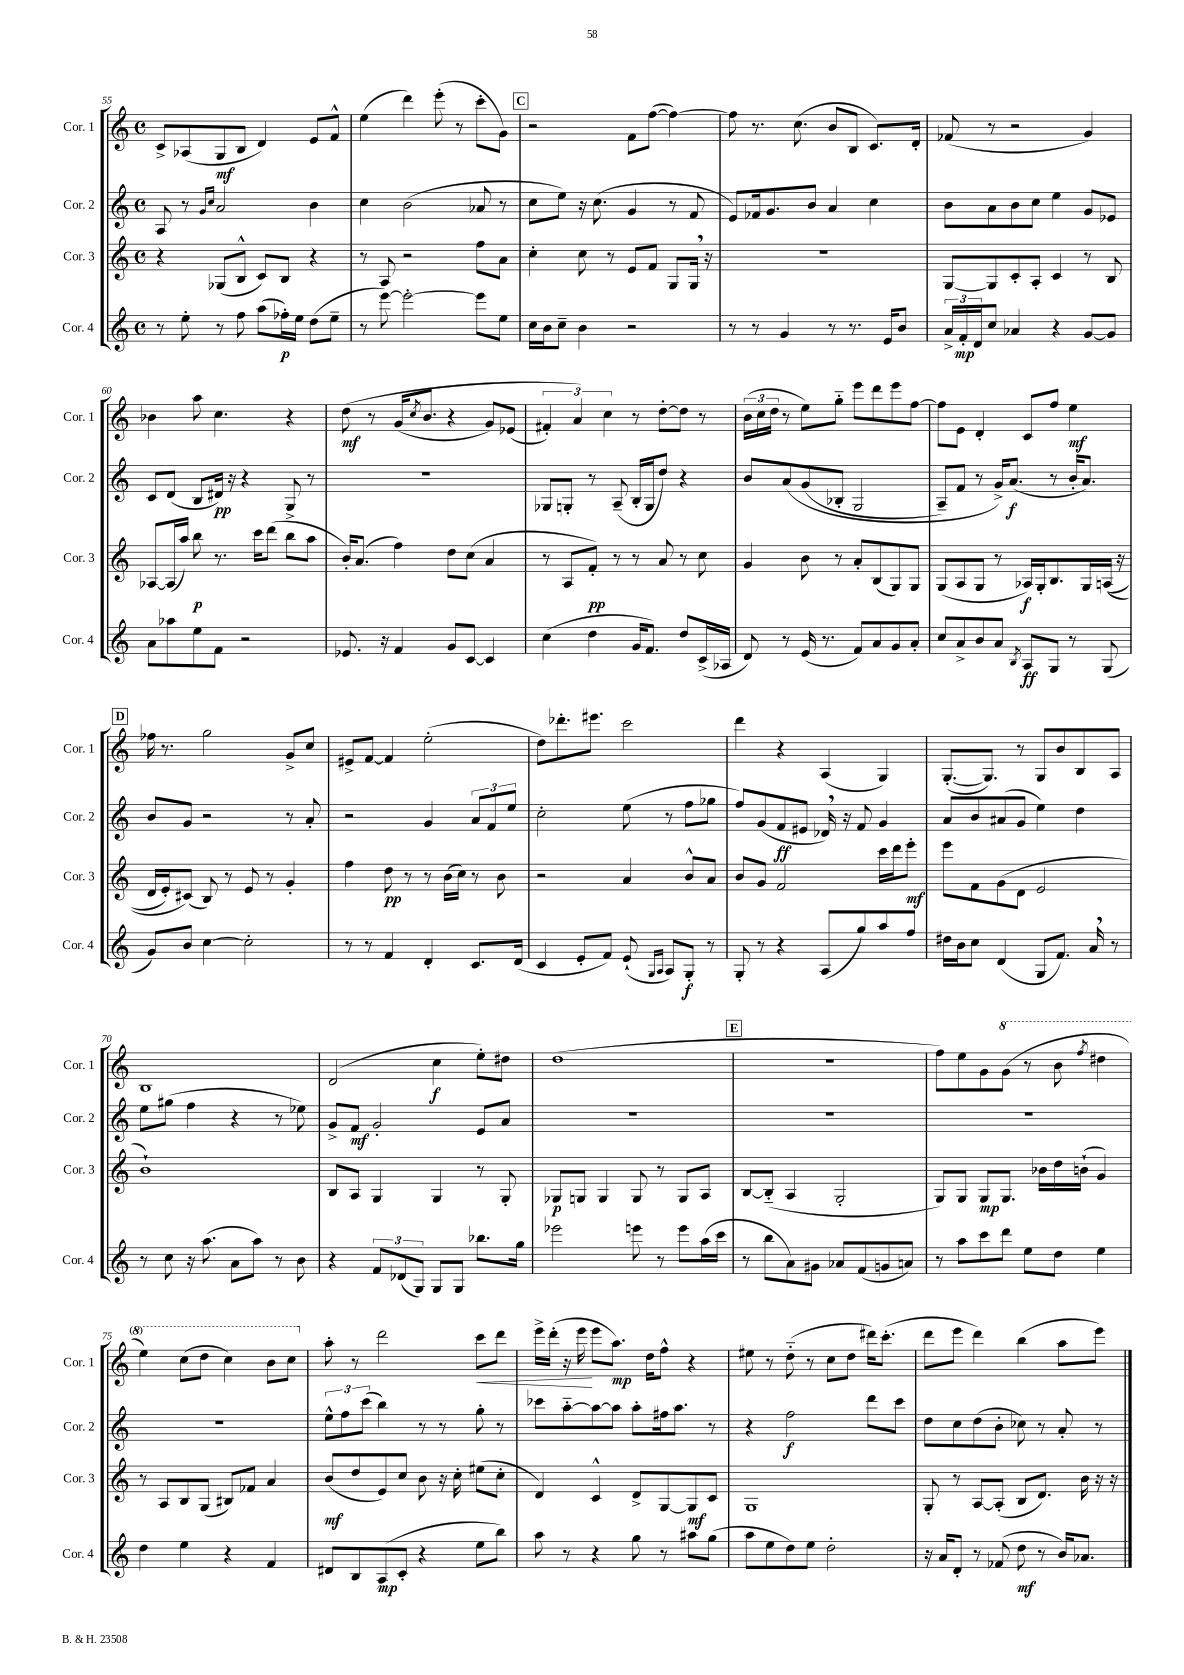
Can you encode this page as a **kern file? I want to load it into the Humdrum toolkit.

**kern	**kern	**kern	**kern
*staff4	*staff3	*staff2	*staff1
*clefG2	*clefG2	*clefG2	*clefG2
*k[]	*k[]	*k[]	*k[]
*M4/4	*M4/4	*M4/4	*M4/4
*met(c)	*met(c)	*met(c)	*met(c)
8r	4r	8A/	8c^/L
8ee'\	.	8r	(8A-/
.	.	16qqg/LL	.
.	.	16qqcc/JJ	.
8r	(8G-/L	2a/	8G/
8ff\	8B^^/J	.	8B/J
(8aa\L	8c/L)	.	4d/)
16ff-'\L)	8B/J	.	.
16ee\JJ	.	.	.
(8dd\L	4r	4b\	8e/L
8ee~\J	.	.	8f^^/J
=	=	=	=
8r	8r	4cc\	(4ee\
[8eee\)	8A/	.	.
2eee'\_	2r	(2b\	4ddd\)
.	.	.	(8eee'\
.	.	.	8r
8eee\]L	8ff\L	8a-/	8ccc'\L
8ee\J	8a\J	8r	8g\J)
=	=	=	=
16cc\LL	4cc'\	8cc\L	2r
16b\J	.	.	.
8cc~\J	.	8ee\J)	.
4b\	8cc\	16r	.
.	.	(8.cc\	.
.	8r	.	.
2r	8e/L	4g/	8f\L
.	8f/J	.	([8ff\J
.	8G/L	8r	4ff\_)
.	16G/Jk	8f/	.
.	16r	.	.
=	=	=	=
8r	1r	8e/L)	8ff\]
8r	.	16f-/k	8.r
.	.	8.g/	.
4g/	.	.	.
.	.	.	(8.cc\
.	.	8b/J	.
8r	.	4a/	8b/L
8.r	.	.	8B/J
.	.	4cc\	8.c/L)
16e/LK	.	.	.
8b/J	.	.	.
.	.	.	16d'/Jk
=	=	=	=
24a^/LL	[8G/L	8b\L	(8f-/
24f'/	.	.	.
24d/J	.	.	.
8cc/J	8G/]	8a\	8r
4a-/	8c'/	8b\	2r
.	8A'/J	8cc\J	.
4r	4c/	4ee\	.
[8g/L	8r	8g/L	4g/)
8g/]J	8B/	8e-/J	.
=	=	=	=
8a\L	[8A-/L	8c/L	4b-\
8aa-\	(16A-/]L	(8d/J	.
.	16aa/JJ)	.	.
8ee\	8bb\	8B/L	8aa\
8f\J	8.r	16d#/Jk)	4.cc\
.	.	16r	.
2r	.	4r	.
.	16ccc\LK	.	.
.	(8ddd\J	.	.
.	8bb\L	8G^/	4r
.	8aa\J	8r	.
=	=	=	=
8.e-/	16b'/LK)	1r	&(8dd\
.	(8.a/J	.	.
.	.	.	8r
16r	.	.	.
4f/	4ff\)	.	(16g/LK
.	.	.	8qcc/
.	.	.	8.b/J
8g/L	8dd\L	.	4r
[8c/J	(8cc\J	.	.
4c/]	4a/	.	8g/L)
.	.	.	(8e-/J
=	=	=	=
(4cc\	8r	8G-/L	6f#'/)
.	8A/L	8G'/J	.
.	.	.	6a/&)
4dd\	8f'/J)	8r	.
.	.	.	6cc\
.	8r	(8A~/	.
16g/LK	8r	16B'/LL	8r
8.f/J)	.	16G/J	.
.	8a/	8dd/J)	[8dd'\L
8dd/L	8r	4r	8dd\]J
(16c^/L	8cc\	.	8r
16A-/JJ	.	.	.
=	=	=	=
8d/)	4g/	8b/L	(24b\LL
.	.	.	24cc\
.	.	.	24dd\JJ
8r	.	&(8a/	8r
(16e/	8b\	(8g/	8ee\L)
8.r	.	.	.
.	8r	8B-'/J	8gg'~\J
8f/L)	8a'/L	2G/	8eee\L
8a/	(8B/	.	8ddd\
8g/	8G/)	.	8eee\
8a'/J	8G/J	.	[8ff\J
=	=	=	=
8cc/L	(8G/L	8A~/L)	8ff\]L
8a^/	8A/	8f/J	8e\J
8b/	8G/J	8r	4d'/
8a/J	8r	16g^/LK&)	.
.	.	(8.a/J	.
8qB/	.	.	.
8A/L	16A-/LL)	.	8c/L
.	16G'/J	.	.
8G/J	8.B/	8r	8ff/J
8r	.	16b'/LK	4ee\
.	16G/L	8.a/J)	.
(8G/	&((16A/JJ	.	.
.	16r	.	.
=	=	=	=
8g/L)	16d/LL	8b/L	16ff-\
.	16e'/J)	.	8.r
8b/J	(8c#/J&)	8g/J	.
[4cc\	8B/)	2r	2gg\
.	8r	.	.
2cc'\]	8e/	.	.
.	8r	.	.
.	4g'/	8r	8g^/L
.	.	8a'/	8cc/J
=	=	=	=
8r	4ff\	2r	8e#^/L
8r	.	.	[8f/J
4f/	8dd\	.	4f/]
.	8r	.	.
4d'/	8r	4g/	(2ee'\
.	(16b\LL	.	.
.	16cc\JJ)	.	.
8.c/L	8r	12a/L	.
.	.	12f/	.
.	8b\	.	.
.	.	12ee/J	.
(16d/Jk	.	.	.
=	=	=	=
4c/	2r	2cc'\	8dd\L)
.	.	.	8.ddd-'\
8e'/L	.	.	.
.	.	.	8.eee#\J
8f/J)	.	.	.
(8e`/	4a/	(8ee\	2ccc\
16qqG/LL	.	.	.
16qqA/JJ	.	.	.
8A/L)	.	8r	.
8G'/J	8b^^/L	8ff\L	.
8r	8a/J	8gg-\J	.
=	=	=	=
8G'/	8b/L	8ff/L)	4ddd\
8r	8g/J	(8g/	.
4r	2f/	8f/	4r
.	.	8e#/J	.
(8A/L	.	16d-/)	(4A/
.	.	16r	.
8gg/)	.	8f/	.
8aa/	16ccc\LL	4g/	4G/)
.	16ddd\J	.	.
8ff/J	8eee'\J	.	.
=	=	=	=
16dd#\LL	8eee\L	8a/L	([8.G'/L
16b\J	.	.	.
8cc\J	8f\	8b/	.
.	.	.	8.G/]J)
(4d/	(8g\	(8a#/	.
.	8d\J	8g/J	8r
8G/L	2e/	4ee\)	8G/L
8.f/J)	.	.	8b/
.	.	4dd\	8B/
16a/	.	.	.
8r	.	.	8A/J
=	=	=	=
8r	1b`)	8ee\L	1B
8cc\	.	(8gg#\J	.
16r	.	4ff\	.
(8.aa\	.	.	.
8a\L	.	4r	.
8aa\J)	.	.	.
8r	.	8r	.
8b\	.	8ee-\)	.
=	=	=	=
4r	8B/L	8g^/L	(2d/
.	8A/J	8f/J	.
12f/L	4G/	2g'/	.
(12d-/	.	.	.
12G/J)	.	.	.
8G/L	4G/	.	4cc\
8G/J	.	.	.
8.bb-\L	8r	8e/L	8ee'\L)
.	8G'/	8a/J	8dd#\J
16gg\Jk	.	.	.
=	=	=	=
2eee-\	8G-/L	1r	(1dd
.	8G/J	.	.
.	4G/	.	.
8eee\	8G/	.	.
8r	8r	.	.
8eee\L	8G/L	.	.
(16aa\L	8A/J	.	.
16ccc\JJ	.	.	.
=	=	=	=
8r	[8B/L	1r	1r
8bb\L	(8B'~/]J	.	.
8a\)	4A/	.	.
8g#\J	.	.	.
8a-/L	2G'/	.	.
(8f/	.	.	.
8g/	.	.	.
8a/J)	.	.	.
=	=	=	=
8r	8G/L)	1r	8ff\L)
8aa\L	8G/J	.	8ee\
8ccc\	8G/L	.	8g\
8ddd\J	8.G/J	.	(8gg\J
8ee\L	.	.	8r
.	16b-\LL	.	.
8dd\J	16dd\	.	8bb\
.	(16b`\JJ	.	.
.	.	.	8qfff/
4ee\	4g/)	.	4ddd#\
=	=	=	=
4dd\	8r	1r	4eee\)
.	8A/L	.	.
4ee\	8B/	.	(8ccc\L
.	(8G/J	.	8ddd\J
4r	8B#/L)	.	4ccc\)
.	8f-/J	.	.
4f/	4a/	.	8bb\L
.	.	.	8ccc\J
=	=	=	=
8d#/L	(8b/L	12ee^^\L	8aa'\
.	.	12ff\	.
8B/	8dd/	.	8r
.	.	(12ccc\J	.
(8A/	8e/)	4bb\)	2ddd\
8c'/J	8cc/J	.	.
4r	8b\	8r	.
.	16r	8r	.
.	16cc'\	.	.
8ee\L	(8ee#\L	8gg'\	8ccc\L
8bb\J)	8cc'\J	8r	8ddd\J
=	=	=	=
8aa\	4d/)	8ccc-\L	16eee^\LL
.	.	.	(16ddd'\JJ
8r	.	[8aa'~\	16r
.	.	.	16eee\
4r	4c^^/	8aa\_	8eee\L
.	.	8aa\]J	8.aa\J)
8gg\	8d^/L	8aa'\L	.
.	.	.	16dd\LK
8r	[8G/	16ff#\k	8ff^^\J
.	.	8.aa\J	.
8aa#\L	8G/]	.	4r
(8gg\J	8c/J	8r	.
=	=	=	=
8aa\L	1G	4r	8ee#\
8ee\	.	.	8r
8dd\)	.	2ff\	(8dd'~\
8ee\J	.	.	8r
2dd'\	.	.	8cc\L
.	.	.	8dd\J
.	.	8ddd\L	16ddd#\LK)
.	.	.	(8.ccc'\J
.	.	8ccc\J	.
=	=	=	=
16r	8G'/	8dd\L	8ddd\L
16a/LK	.	.	.
8d'/J	8r	8cc\	8eee\J
8r	[8A/L	(8dd\	4ddd\)
(8f-/	(8A'/]J	8b'\J	.
8dd\	8B/L	8cc-\)	(4bb\
8r	8.d/J)	8r	.
16b/LK)	.	8a'/	8aa\L
8.a-/J	16b\	.	.
.	16r	8r	8eee\J)
.	16r	.	.
==	==	==	==
*-	*-	*-	*-
